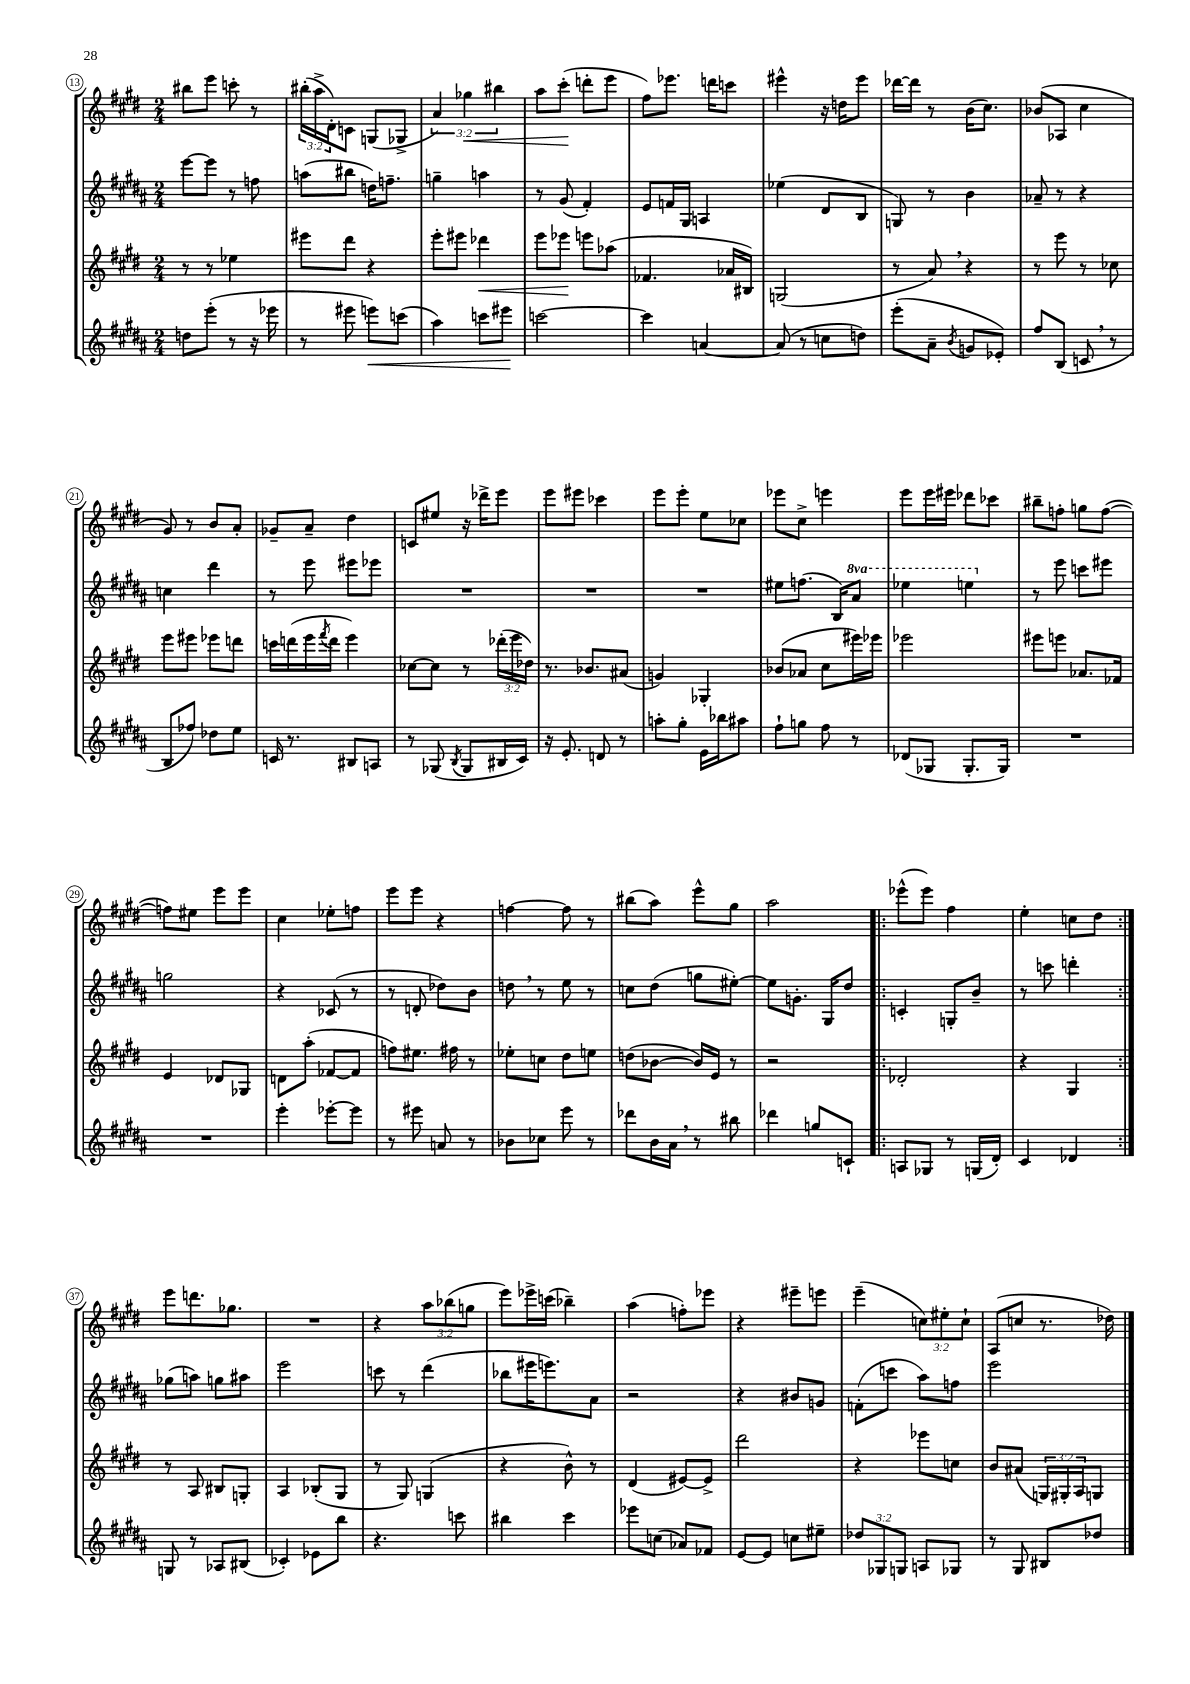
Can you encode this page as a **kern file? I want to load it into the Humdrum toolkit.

**kern	**kern	**kern	**kern
*staff4	*staff3	*staff2	*staff1
*clefG2	*clefG2	*clefG2	*clefG2
*k[f#c#g#d#a#]	*k[f#c#g#d#]	*k[f#c#g#d#a#]	*k[f#c#g#d#]
*M2/4	*M2/4	*M2/4	*M2/4
8dd\L	8r	[8eee\L	8bb#\L
(8eee'\J	8r	8eee\]J	8eee\J
8r	4ee-\	8r	8ccc'\
16r	.	8ff\	8r
16eee-\	.	.	.
=	=	=	=
8r	8eee#\L	(8aa\L	(24bb#'\LL
.	.	.	24aa^\
.	.	.	24d#'\J)
8eee#\	8ddd#\J	8bb#\J	8c\J
8eee\L)	4r	16dd\LK)	(8G/L
.	.	8.ff~\J	.
(8ccc\J	.	.	8G-^/J
=	=	=	=
4aa#\)	8eee'\L	4gg~\	6a/)
.	8eee#\J	.	.
.	.	.	6gg-\
8ccc\L	4ddd-\	4aa\	.
.	.	.	6bb#\
8eee#\J	.	.	.
=	=	=	=
[2ccc\	8eee\L	8r	8aa\L
.	8eee-\J	(8g#/	(8ccc#'\J
.	8eee\L	4f#'/)	8ddd'\L
.	(8aa-\J	.	8eee\J
=	=	=	=
4ccc\]	4.f-/	8e/L	8ff#\L)
.	.	16f/L	8.eee-\J
.	.	16G#/JJ	.
[4a/	.	4A/	.
.	.	.	16ddd\LK
.	16a-/LL	.	8ccc\J
.	16B#/JJ)	.	.
=	=	=	=
(8a/]	(2G/	(4ee-\	4eee#^^\
8r	.	.	.
8cc\L	.	8d#/L	16r
.	.	.	16dd\LK
8dd\J)	.	8B/J	8eee#\J
=	=	=	=
(8eee'\L	8r	8G/)	[16ddd-\LL
.	.	.	16ddd-\]JJ
8a#~\J	8a/)	8r	8r
8qb/	.	.	.
8g/L	4r	4b\	(16b\LK
.	.	.	8.cc#\J)
8e-'/J)	.	.	.
=	=	=	=
8ff#/L	8r	8a-~/	(8b-/L
(8B/J	8eee\	8r	8A-/J
8c/	8r	4r	4cc#\
8r	8cc-\	.	.
=	=	=	=
8B/L	8eee\L	4cc\	8g#/)
8ff-/J)	8eee#\J	.	8r
8dd-\L	8eee-\L	4ddd#\	8b/L
8ee\J	8ddd\J	.	8a'/J
=	=	=	=
16c/	16ccc\LL	8r	8g-~/L
8.r	(16ddd\	.	.
.	16eee\	8eee\	8a~/J
.	8qfff#/	.	.
.	16ddd\JJ	.	.
8B#/L	4eee\)	8eee#\L	4dd#\
8A/J	.	8eee-\J	.
=	=	=	=
8r	[8cc-\L	2r	8c/L
(8G-/	8cc-\]J	.	8ee#/J
8qB/	.	.	.
8G-/L	8r	.	16r
.	.	.	16ddd-^\LK
16B#/L	(24ddd-'\LL	.	8eee\J
.	24eee\	.	.
16c#/JJ)	.	.	.
.	24dd-\JJ)	.	.
=	=	=	=
16r	8.r	2r	8eee\L
8.e'/	.	.	.
.	.	.	8eee#\J
.	8.b-/L	.	.
8d/	.	.	4ccc-\
8r	(8a#/J	.	.
=	=	=	=
8aa'\L	4g/)	2r	8eee\L
8gg#'\J	.	.	8eee'\J
16e\LL	4G-'/	.	8ee\L
16bb-\J	.	.	.
8aa#\J	.	.	8cc-\J
=	=	=	=
8ff#`\L	(8b-/L	8ee#\L	8eee-\L
8gg\J	8a-/J	(8.ff\J	8cc#^\J
8ff#\	8cc#\L	.	4eee\
.	.	16B/LK)	.
8r	16eee#\L)	8aa#/J	.
.	16eee-\JJ	.	.
=	=	=	=
(8d-/L	2eee-\	4eee-\	8eee\L
8G-/J	.	.	16eee\L
.	.	.	16eee#\JJ
8.G-'/L	.	4eee\	8ddd-\L
.	.	.	8ccc-\J
16G-/Jk)	.	.	.
=	=	=	=
2r	8eee#\L	8r	8bb#~\L
.	8eee\J	8eee\	8ff'\J
.	8.a-/L	8ccc\L	8gg\L
.	.	8eee#\J	([8ff\J
.	16f-/Jk	.	.
=	=	=	=
2r	4e/	2gg\	8ff\]L)
.	.	.	8ee#\J
.	8d-/L	.	8eee\L
.	8G-/J	.	8eee\J
=	=	=	=
4eee'\	8d\L	4r	4cc#\
.	(8aa'\J	.	.
[8eee-'\L	[8f-/L	(8c-/	8ee-'\L
8eee-\]J	8f-/]J	8r	8ff\J
=	=	=	=
8r	8ff\L)	8r	8eee\L
8eee#\	8.ee#\J	8d'/	8eee\J
8a/	.	8dd-\L)	4r
.	16ff#\	.	.
8r	8r	8b\J	.
=	=	=	=
8b-\L	8ee-'\L	8dd\	[4ff\
8cc-\J	8cc\J	8r	.
8eee\	8dd#\L	8ee\	8ff\]
8r	8ee\J	8r	8r
=	=	=	=
8ddd-\L	(8dd\L	8cc\L	(8bb#\L
16b\L	[8b-\J	(8dd#\J	8aa\J)
16a#\JJ	.	.	.
8r	16b-/]LL)	8gg\L	8eee^^\L
.	16e/JJ	.	.
8bb#\	8r	[8ee#'\J)	8gg#\J
=	=	=	=
4ddd-\	2r	8ee#\]L	2aa\
.	.	8.g'\J	.
8gg/L	.	.	.
.	.	16G#/LK	.
8c`/J	.	8dd#/J	.
=!|:	=!|:	=!|:	=!|:
8A/L	2d-'/	4c'/	(8eee-^^\L
8G-/J	.	.	8eee-\J)
8r	.	8G'/L	4ff#\
(16G/LL	.	8b~/J	.
16d#'/JJ)	.	.	.
=	=	=	=
4c#/	4r	8r	4ee'\
.	.	8ccc\	.
4d-/	4G#/	4ddd'\	8cc\L
.	.	.	8dd#\J
=:|!	=:|!	=:|!	=:|!
8G/	8r	(8gg-\L	8eee\L
8r	8A/	8aa\J)	8.ddd\
8A-/L	8B#/L	8gg\L	.
.	.	.	8.gg-\J
(8B#/J	8G'/J	8aa#\J	.
=	=	=	=
4c-'/)	4A/	2eee\	2r
8e-\L	(8B-'/L	.	.
8bb\J	8G#/J	.	.
=	=	=	=
4.r	8r	8ccc\	4r
.	8G#/)	8r	.
.	(4G/	(4ddd#\	12aa\L
.	.	.	(12bb-\
8ccc\	.	.	.
.	.	.	12gg\J
=	=	=	=
4bb#\	4r	8bb-\L	8eee\L)
.	.	16eee#\K	16eee-^\L
.	.	8.eee\)	(16ccc\JJ
4ccc#\	8b^^\)	.	4bb-~\)
.	8r	8a#\J	.
=	=	=	=
8eee-\L	(4d#/	2r	(4aa\
(8cc\J	.	.	.
8a-/L)	[8e#/L)	.	8ff'\L)
8f-/J	8e#^/]J	.	8eee-\J
=	=	=	=
[8e/L	2ddd#\	4r	4r
8e/]J	.	.	.
8cc\L	.	8b#/L	8eee#~\L
8ee#~\J	.	8g/J	8eee\J
=	=	=	=
12dd-/L	4r	(8f'\L	(4eee~\
12G-/	.	.	.
.	.	8ccc\J	.
12G/J	.	.	.
8A/L	8eee-\L	8aa#\L)	12cc\L)
.	.	.	12ee#'\
8G-/J	8cc\J	8ff\J	.
.	.	.	12cc`\J
=	=	=	=
8r	8b/L	2eee\	(8A/L
8G#/	(8a#/J	.	8cc/J
8B#/L	24G/LL)	.	8.r
.	24G#'/	.	.
.	24A/J	.	.
8dd-/J	8G/J	.	.
.	.	.	16dd-\)
==	==	==	==
*-	*-	*-	*-
